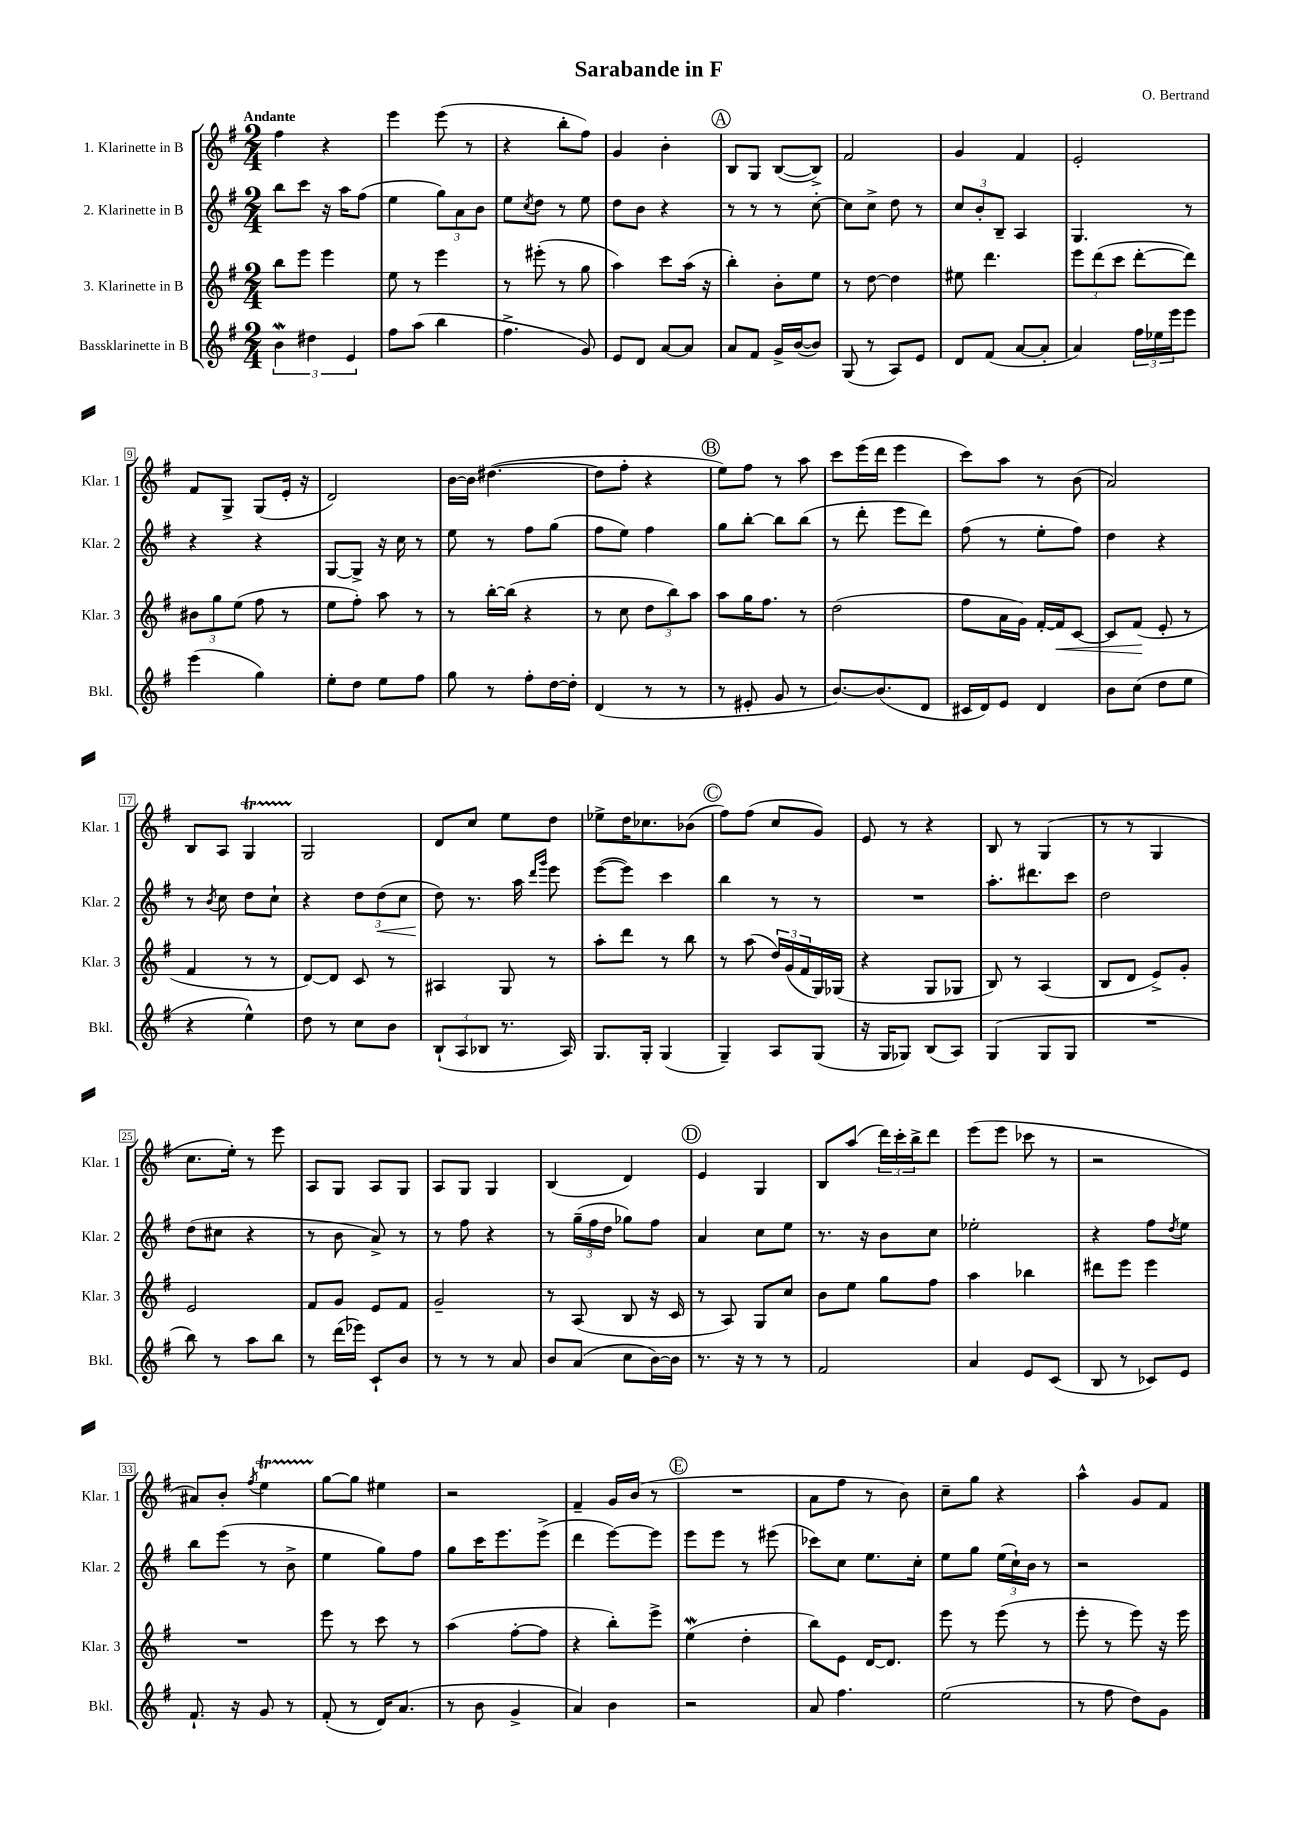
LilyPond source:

\header { title = "Sarabande in F" composer = "O. Bertrand" }
<<
\new StaffGroup <<
\new Staff = "s0" \with { instrumentName = "1. Klarinette in B" shortInstrumentName = "Klar. 1" } {
    \clef treble \key g \major \numericTimeSignature \time 2/4 \tempo "Andante"
    fis''4 r4 |
    e'''4 e'''8( r8 |
    r4 b''8-. fis''8) |
    g'4 b'4-. |
    \mark \markup { \circle "A" } b8 g8 b8~( b8->) |
    fis'2 |
    g'4 fis'4 |
    e'2-. |
    fis'8 g8-> g8( e'16-. r16 |
    d'2) |
    b'16~ b'16 dis''4.~( |
    dis''8 fis''8-. r4 |
    \mark \markup { \circle "B" } e''8) fis''8 r8 a''8 |
    c'''8 e'''16( d'''16 e'''4 |
    c'''8) a''8 r8 b'8( |
    a'2) |
    b8 a8 g4\startTrillSpan |
    g2\stopTrillSpan |
    d'8 c''8 e''8 d''8 |
    ees''8-> d''16 ces''8. bes'8( |
    \mark \markup { \circle "C" } fis''8) fis''8( c''8 g'8) |
    e'8 r8 r4 |
    b8 r8 g4( |
    r8 r8 g4 |
    c''8. e''16-.) r8 e'''8 |
    a8 g8 a8 g8 |
    a8 g8 g4 |
    b4( d'4) |
    \mark \markup { \circle "D" } e'4 g4 |
    b8 a''8( \tuplet 3/2 { d'''16) c'''16-. b''16-> } d'''8 |
    e'''8( e'''8 ces'''8 r8 |
    r2 |
    ais'8) b'8-. \acciaccatura { fis''8 } e''4\startTrillSpan |
    g''8~\stopTrillSpan g''8 eis''4 |
    r2 |
    fis'4-- g'16 b'16( r8 |
    \mark \markup { \circle "E" } R2 |
    a'8 fis''8 r8 b'8) |
    c''8-- g''8 r4 |
    a''4-^ g'8 fis'8 \bar "|." |
}
\new Staff = "s1" \with { instrumentName = "2. Klarinette in B" shortInstrumentName = "Klar. 2" } {
    \clef treble \key g \major \numericTimeSignature \time 2/4
    b''8 c'''8 r16 a''16 fis''8( |
    e''4 \tuplet 3/2 { g''8) a'8 b'8 } |
    e''8 \acciaccatura { c''8 } d''8 r8 e''8 |
    d''8 b'8 r4 |
    \mark \markup { \circle "A" } r8 r8 r8 c''8~-. |
    c''8 c''8-> d''8 r8 |
    \tuplet 3/2 { c''8 b'8-. b8-- } a4 |
    g4. r8 |
    r4 r4 |
    g8~ g8-> r16 c''16 r8 |
    e''8 r8 fis''8 g''8( |
    fis''8 e''8) fis''4 |
    \mark \markup { \circle "B" } g''8 b''8~-. b''8 b''8( |
    r8 d'''8-. e'''8 d'''8) |
    fis''8( r8 e''8-. fis''8) |
    d''4 r4 |
    r8 \acciaccatura { b'8 } c''8 d''8 c''8-! |
    r4 \tuplet 3/2 { d''8 d''8\<( c''8 } |
    d''8\!) r8. a''16 \grace { d'''16 g'''16 } e'''8 |
    e'''8~( e'''8) c'''4 |
    \mark \markup { \circle "C" } b''4 r8 r8 |
    R2 |
    a''8.-. dis'''8. c'''8 |
    d''2 |
    d''8( cis''8 r4 |
    r8 b'8 a'8->) r8 |
    r8 fis''8 r4 |
    r8 \tuplet 3/2 { g''16--( fis''16 d''16 } ges''8) fis''8 |
    \mark \markup { \circle "D" } a'4 c''8 e''8 |
    r8. r16 b'8 c''8 |
    ees''2-. |
    r4 fis''8 \acciaccatura { d''8 } e''8 |
    b''8 e'''8( r8 b'8-> |
    e''4 g''8) fis''8 |
    g''8 c'''16 e'''8. e'''8->( |
    d'''4 e'''8~) e'''8 |
    \mark \markup { \circle "E" } e'''8 e'''8 r8 eis'''8( |
    ces'''8) c''8 e''8. c''16-. |
    e''8 g''8 \tuplet 3/2 { e''16( c''16-!) b'16 } r8 |
    r2 \bar "|." |
}
\new Staff = "s2" \with { instrumentName = "3. Klarinette in B" shortInstrumentName = "Klar. 3" } {
    \clef treble \key g \major \numericTimeSignature \time 2/4
    b''8 e'''8 e'''4 |
    e''8 r8 e'''4 |
    r8 eis'''8-.( r8 g''8 |
    a''4) c'''8 a''16( r16 |
    \mark \markup { \circle "A" } b''4-.) b'8-. e''8 |
    r8 d''8~ d''4 |
    eis''8 d'''4. |
    \tuplet 3/2 { e'''8 d'''8( c'''8 } d'''8~-. d'''8) |
    \tuplet 3/2 { bis'8 g''8 e''8( } fis''8 r8 |
    e''8 fis''8-.) a''8 r8 |
    r8 b''16~-. b''16( r4 |
    r8 c''8 \tuplet 3/2 { d''8 b''8) a''8 } |
    \mark \markup { \circle "B" } a''8 g''16 fis''8. r8 |
    d''2( |
    fis''8 a'16 g'16) fis'16~-. fis'16\< c'8~ |
    c'8 fis'8\!( e'8-. r8 |
    fis'4 r8 r8 |
    d'8~) d'8 c'8 r8 |
    ais4 g8 r8 |
    a''8-. d'''8 r8 b''8 |
    \mark \markup { \circle "C" } r8 a''8( \tuplet 3/2 { d''16) g'16( fis'16 } g16) ges16( |
    r4 g8 ges8 |
    b8) r8 a4( |
    b8 d'8 e'8->) g'8-. |
    e'2 |
    fis'8 g'8 e'8 fis'8 |
    g'2-- |
    r8 a8( b8 r16 c'16 |
    \mark \markup { \circle "D" } r8 a8) g8 c''8 |
    b'8 e''8 g''8 fis''8 |
    a''4 bes''4 |
    dis'''8 e'''8 e'''4 |
    R2 |
    e'''8 r8 c'''8 r8 |
    a''4( fis''8~-. fis''8 |
    r4 b''8-.) e'''8-> |
    \mark \markup { \circle "E" } e''4\mordent( d''4-. |
    b''8) e'8 d'16~ d'8. |
    e'''8 r8 e'''8( r8 |
    e'''8-. r8 e'''8) r16 e'''16 \bar "|." |
}
\new Staff = "s3" \with { instrumentName = "Bassklarinette in B" shortInstrumentName = "Bkl." } {
    \clef treble \key g \major \numericTimeSignature \time 2/4
    \tuplet 3/2 { b'4\mordent dis''4 e'4 } |
    fis''8 a''8( b''4 |
    fis''4.-> g'8) |
    e'8 d'8 a'8~ a'8 |
    \mark \markup { \circle "A" } a'8 fis'8 g'16-> b'16~( b'8) |
    g8( r8 a8) e'8 |
    d'8 fis'8( a'8~ a'8-. |
    a'4) \tuplet 3/2 { fis''16 ees''16 e'''16 } e'''8 |
    e'''4( g''4) |
    e''8-. d''8 e''8 fis''8 |
    g''8 r8 fis''8-. d''16~ d''16-. |
    d'4( r8 r8 |
    \mark \markup { \circle "B" } r8 eis'8-. g'8 r8 |
    b'8.~) b'8.( d'8 |
    cis'16 d'16) e'8 d'4 |
    b'8 c''8( d''8 e''8 |
    r4 e''4-^) |
    d''8 r8 c''8 b'8 |
    \tuplet 3/2 { b8-!( a8 bes8 } r8. a16) |
    g8. g16-. g4( |
    \mark \markup { \circle "C" } g4--) a8 g8( |
    r16 g16 ges8) b8( a8) |
    g4( g8 g8 |
    R2 |
    b''8) r8 a''8 b''8 |
    r8 d'''16( ees'''16) c'8-! b'8 |
    r8 r8 r8 a'8 |
    b'8 a'8( c''8 b'16~) b'16 |
    \mark \markup { \circle "D" } r8. r16 r8 r8 |
    fis'2 |
    a'4 e'8 c'8( |
    b8 r8 ces'8) e'8 |
    fis'8.-! r16 g'8 r8 |
    fis'8-.( r8 d'16) a'8.( |
    r8 b'8 g'4-> |
    a'4) b'4 |
    \mark \markup { \circle "E" } r2 |
    a'8 fis''4. |
    e''2( |
    r8 fis''8 d''8) g'8 \bar "|." |
}
>>
>>
\layout { \context { \Score \override BarNumber.stencil = #(make-stencil-boxer 0.1 0.3 ly:text-interface::print) } }
